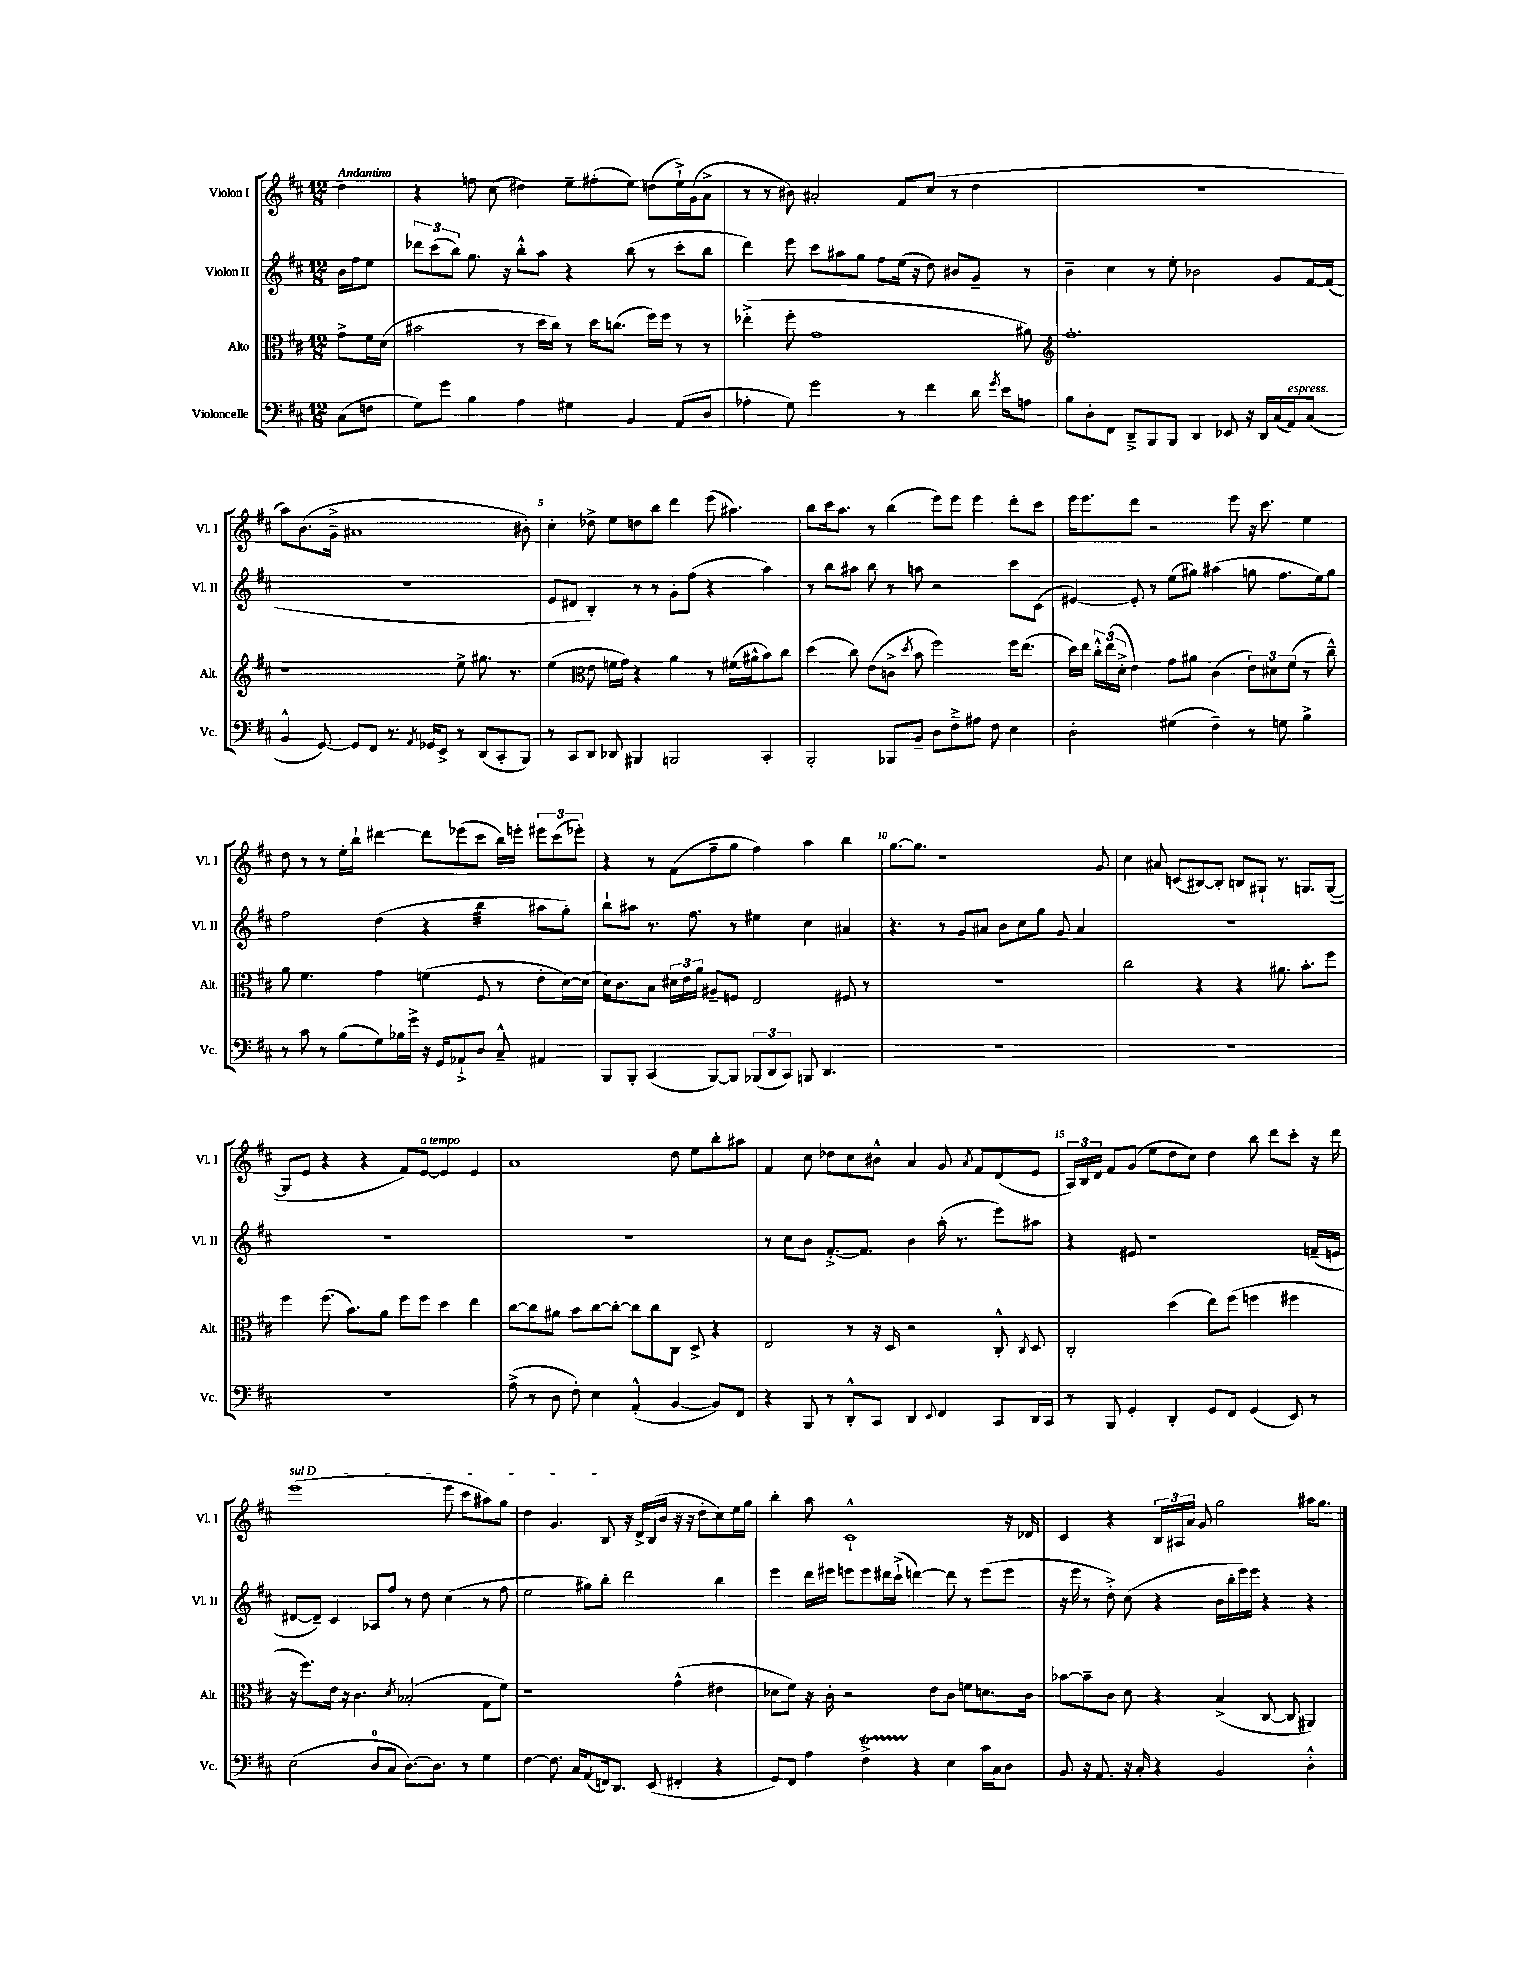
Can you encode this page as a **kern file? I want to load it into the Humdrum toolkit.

**kern	**kern	**kern	**kern
*staff4	*staff3	*staff2	*staff1
*clefF4	*clefC3	*clefG2	*clefG2
*k[f#c#]	*k[f#c#]	*k[f#c#]	*k[f#c#]
*M12/8	*M12/8	*M12/8	*M12/8
(8C#	8g^	16b	4dd
.	.	16ff#	.
8F	16f#	8ee	.
.	(16d	.	.
=	=	=	=
8G)	2b#	12ddd-	4r
.	.	(12ccc#	.
8g	.	.	.
.	.	12bb)	.
4B	.	8.gg	8ff
.	.	.	(8cc#
.	.	16r	.
4A	8r	8bb'^^	4dd#)
.	16dd	8aa	.
.	16cc#)	.	.
4G#	8r	4r	8ee~
.	16dd	.	(8ff#'
.	(8.cc	.	.
4BB	.	(8bb	8ee)
.	16ff#)	8r	(8dd
.	16ff#	.	.
(8AA	8r	8ccc#'	16ee`^)
.	.	.	(16g
8D	8r	8bb	8a^
=	=	=	=
4A-'	(4ee-'^	4ddd)	8r
.	.	.	8r
8G)	8ff#'	8eee	8b#)
2g	1g	8ccc#	2a#'
.	.	8aa#	.
.	.	8gg	.
.	.	8ff#	.
8r	.	(16ee	8f#
.	.	16r	.
4f#	.	8dd)	(8cc#
.	.	8b#	8r
16d	.	8g~	4dd
8qg	.	.	.
16e	.	.	.
8A	8a#)	8r	.
=	=	=	=
*	*clefG2	*	*
8B	1.ff#'	4b~	1.r
8D'	.	.	.
8FF#	.	4cc#	.
8DD~^	.	.	.
8BBB	.	8r	.
8BBB	.	8ee'	.
4DD	.	2b-	.
8EE-	.	.	.
16r	.	.	.
16DD	.	.	.
(16C#	.	8g	.
16AA)	.	.	.
(8C#	.	[16f#	.
.	.	(16f#]	.
=	=	=	=
4BB^^	1r	1.r	8aa)
.	.	.	(8.b
[8GG)	.	.	.
.	.	.	16g~^
8GG]	.	.	1a#
8FF#	.	.	.
8.r	.	.	.
8qAA	.	.	.
16GG-	.	.	.
8EE^	.	.	.
8r	8ee^	.	.
(8DD	8.gg#	.	.
8CC#'	.	.	.
.	8.r	.	.
8BBB)	.	.	8b#')
=	=	=	=
8r	(4ee	8e	4cc#'
8CC#	.	8d#	.
*	*clefC3	*	*
8DD	8e	4B')	8dd-^
8DD-	16f	.	8ee
.	16g)	.	.
4BBB#	4r	8r	8dd
.	.	8r	8bb
2BBB	4a	8g'	4ddd
.	.	(8ff#	.
.	8r	4r	(8eee
.	(16f#	.	4.aa#)
.	16a#^^	.	.
4CC#'	8b)	4aa)	.
.	8cc#	.	.
=	=	=	=
2BBB'	(4dd	8r	8bb
.	.	8bb	16ccc#
.	.	.	8.aa
.	8cc#)	8aa#	.
.	(8e	8bb	8r
8BBB-	8c^	8r	(4bb
.	8qdd	.	.
8BB~	8b	8aa	.
8D	2ff#)	2r	8eee)
8F#~^	.	.	8eee
8A#	.	.	4eee
8F#	.	.	.
4E	16ff#	8ccc#	8ddd'
.	(8.ee	.	.
.	.	(8c#	8ccc#
=	=	=	=
2D'	16dd)	[4e#)	16eee
.	16ee	.	8.eee
.	24cc#'^^	.	.
.	(24ee	.	.
.	24d'^	.	.
.	4e)	8e#']	8ddd
.	.	8r	2r
(4G#	8g	(8ee	.
.	8a#	8gg#)	.
4F#~)	(4c#	(4aa#	.
.	.	.	8eee
8r	12e)	8gg	16r
.	.	.	8.ccc#
.	12d#	.	.
8G	.	8.ff#	.
.	(12f#	.	.
4B^	8r	.	4ee
.	.	16ee)	.
.	8cc#~^^)	8gg	.
=	=	=	=
8r	8a	2ff#	8dd
8c#	4.f#	.	8r
8r	.	.	8r
(8B	.	.	16ee'
.	.	.	16bb`
8G)	4g	(4dd	[4ddd#
16B-	.	.	.
16g^	.	.	.
16r	(4f	4r	8ddd#]
16GG	.	.	.
8AA-`^	.	.	(8eee-
8D	8F#	4bb	8ccc#
8C#~^^	8r	.	16bb)
.	.	.	16eee'
4AA#	8e'	8aa#	12eee#
.	.	.	(12ccc#
.	[16d)	8gg')	.
.	.	.	12eee-')
.	(16d]	.	.
=	=	=	=
8BBB	16d)	8bb`	4r
.	8.c#	.	.
8BBB'	.	8aa#	.
(4CC#	8B	8.r	8r
.	24d#	.	(8f#
.	24e	.	.
.	.	8.ff#	.
.	24a	.	.
[8BBB)	8A#~	.	8ff#~
8BBB]	8F	8r	8gg
(12BBB-	2E	4ee#	4ff#)
12DD	.	.	.
12CC#)	.	.	.
8BBB	.	4cc#	4aa
4.DD	.	.	.
.	8F#	4a#	4bb
.	8r	.	.
=	=	=	=
1.r	1.r	4.r	[8.gg
.	.	.	8.gg]
.	.	8r	1r
.	.	8g	.
.	.	8a#	.
.	.	8b	.
.	.	8cc#	.
.	.	8gg	.
.	.	8g	.
.	.	4a#	.
.	.	.	8g
=	=	=	=
1.r	2cc#	1.r	4cc#
.	.	.	8a#
.	.	.	(8c
.	4r	.	[8B#)
.	.	.	8B#']
.	4r	.	8B
.	.	.	8G#`
.	8.a#	.	8.r
.	8.b'	.	8.G
.	8ff#	.	([8G
=	=	=	=
1.r	4ff#	1.r	8G]
.	.	.	8e
.	(8.ff#	.	4r
.	8.b)	.	.
.	.	.	4r
.	8a	.	.
.	8ff#	.	8f#)
.	8ff#	.	[8e
.	4dd	.	4e]
.	4ee	.	4e
=	=	=	=
(8A^	[8cc#	1.r	1a
8r	8cc#]	.	.
8D	8a#	.	.
8F#')	8b	.	.
4E	[8cc#	.	.
.	8cc#'_	.	.
(4AA'^^	8cc#]	.	.
.	8cc#	.	.
[4BB	8C#	.	8dd
.	8D^	.	8ee
8BB])	4r	.	8bb'
8FF#	.	.	8aa#
=	=	=	=
4r	2E	8r	4f#
.	.	8cc#	.
8BBB	.	8b	8cc#
8r	.	[8.f#'^	8dd-
8DD'^^	8r	.	8cc#
.	.	8.f#]	.
8CC#	16r	.	8b#^^
.	16D	.	.
4DD	2r	4b	4a
8qqEE	.	.	.
4FF#	.	(16aa'	8g
.	.	8.r	.
.	.	.	8qa
.	.	.	8f#
8CC#	8C#'^^	8eee)	(8d
.	8qC#	.	.
16DD	8D	8aa#	8e
16CC#	.	.	.
=	=	=	=
8r	2C#'	4r	24A)
.	.	.	24B
.	.	.	24d
8BBB	.	.	8f#
4GG'	.	8e#	(8g
.	.	1r	8ee
4DD'	(4dd	.	8dd
.	.	.	8cc#)
8GG	8ee)	.	4dd
8FF#	(8ff#	.	.
(4GG	4ff	.	8bb
.	.	.	8ddd
8EE)	4ff#	.	8ccc#'
8r	.	(16f~	16r
.	.	16e	16ddd
=	=	=	=
(2E	16r	[8d#	(1eee
.	8.ff#)	.	.
.	.	8d#~])	.
.	16e	4c#	.
.	16r	.	.
.	4.c#	.	.
8D	.	8A-	.
8C#	.	8ff#	.
.	8qd	.	.
[8.D)	(2B-'	8r	.
.	.	8dd	.
8.D]	.	.	.
.	.	(4cc#	8eee
8r	.	.	8ccc#
4G	8G	8r	8aa#)
.	8f#)	8ff#	8gg
=	=	=	=
[4F#	1r	2ee	4dd
8.F#]	.	.	4.g
16C#	.	.	.
(8AA	.	8gg#)	.
16FF)	.	8bb'	8B
8.DD	.	.	.
.	.	2ddd	16r
.	.	.	16d^
(8EE	.	.	(16B
.	.	.	16b
4FF#'	(4g^^	.	16r
.	.	.	16r
.	.	.	8dd'
4r	4e#	4bb	8cc#)
.	.	.	16ee
.	.	.	16gg
=	=	=	=
8GG)	8d-	4eee	4bb'
8FF#	8f#)	.	.
4A	16r	16ddd	8aa
.	16c#'	16eee#	.
.	2r	8eee	1c#`^^
4F#^	.	8eee	.
.	.	16ddd#	.
.	.	(16ccc#`^	.
4r	.	[4ddd)	.
.	8e	.	.
4E	8c#	8ddd]	.
.	8f	8r	.
16c#	8.d	(8eee	.
16C#	.	.	.
8D	.	8eee	16r
.	16c#	.	16d-
=	=	=	=
8BB	[8b-	16r	4c#
.	.	16eee	.
16r	8b-~]	8r	.
8.AA	.	.	.
.	8c#	8dd'^)	4r
16r	8d	(8cc#	.
16C#'	.	.	.
4r	4r	4r	24B
.	.	.	24A#
.	.	.	24a
.	.	.	8g
2BB	(4B^	16b	2gg
.	.	16bb'	.
.	.	16eee)	.
.	.	16eee	.
.	[8C#	4r	.
.	8C#]	.	.
4D'^^	4AA#)	4r	16aa#
.	.	.	8.gg
==	==	==	==
*-	*-	*-	*-
